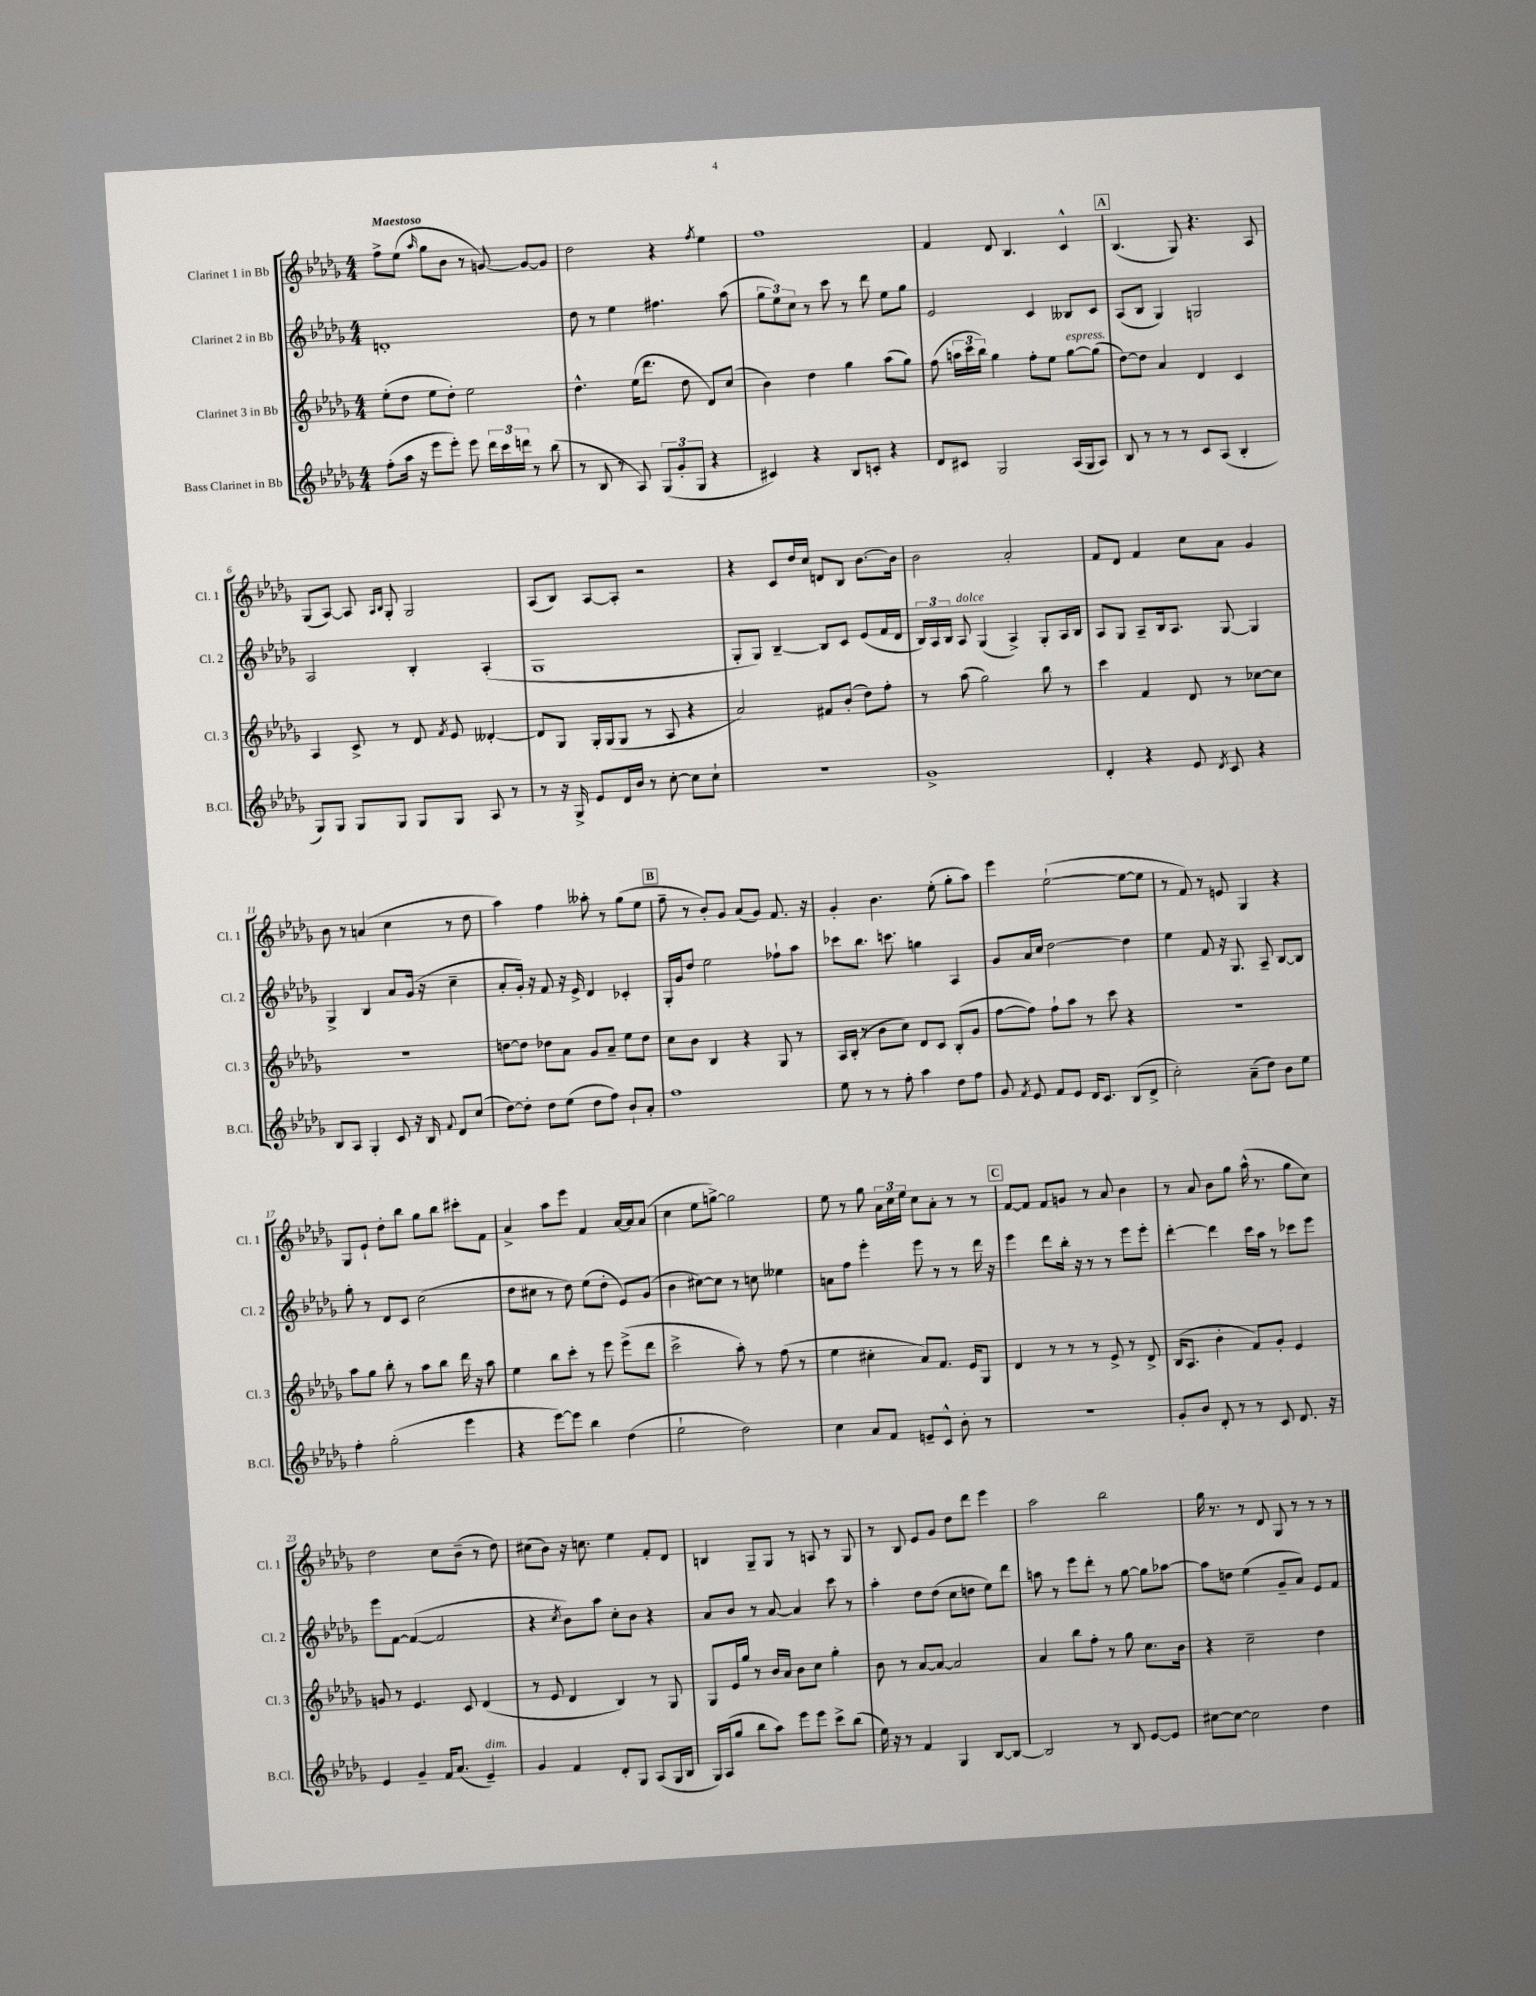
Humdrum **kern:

**kern	**kern	**kern	**kern
*staff4	*staff3	*staff2	*staff1
*clefG2	*clefG2	*clefG2	*clefG2
*k[b-e-a-d-g-]	*k[b-e-a-d-g-]	*k[b-e-a-d-g-]	*k[b-e-a-d-g-]
*M4/4	*M4/4	*M4/4	*M4/4
(8ff'	(8ee-'	1d'	8ff^
16aa-	8dd-	.	(8ee-
16r	.	.	.
.	.	.	16qqaa-
8eee-	8ee-	.	8gg-
8eee-')	8dd-')	.	8b-
8eee-	2ee-	.	8r
24ddd-	.	.	[8g)
24ccc	.	.	.
24ddd	.	.	.
8r	.	.	8g_
(8bb-	.	.	8g]
=	=	=	=
8r	4.dd-^^	8dd-	2dd-
8B-	.	8r	.
8r	.	4ee-	.
8A-)	(16ee-	.	.
.	8.ddd-	.	.
(12G-	.	4.ff#	4r
12g-'	.	.	.
.	8dd-	.	.
12G-	.	.	.
.	.	.	8qff
4r	8d-)	.	4ee-
.	(8cc	(8aa-	.
=	=	=	=
4c#)	4b-)	12gg-	1ff
.	.	12ee-)	.
.	.	12cc	.
4r	4dd-	8r	.
.	.	8ccc	.
8B-	4gg-	8r	.
8c'	.	8ddd-	.
4r	(8aa-	8ee-	.
.	8gg-)	8gg-	.
=	=	=	=
8d-	(8ff	2e-	4f
8c#	24aa	.	.
.	24ccc	.	.
.	24bb-)	.	.
2G-	4gg-	.	8d-
.	.	.	4.B-
.	8ff'	4c	.
.	8ee-	.	.
(16A-	[8gg-	8B--	4c^^
16G-	.	.	.
8A-)	(8gg-]	8c	.
=	=	=	=
8B-	[8dd-)	(8A-	(4.B-
8r	8dd-]	8B-	.
8r	4a-	4G-)	.
8r	.	.	8G-)
8c	4d-	2G	4.r
(8A-	.	.	.
4B-'	4c	.	.
.	.	.	8A-
=	=	=	=
8G-)	4A-	2A-	(8G-
8G-	.	.	[8A-)
8G-	8c^	.	8A-]
.	.	.	16qqA-
.	.	.	16qqB-
8G-	8r	.	8G-'
8G-	8d-	4B-'	2G-
.	8qf	.	.
8G-	8e-	.	.
8A-	[4d--'	(4A-'	.
8r	.	.	.
=	=	=	=
8r	8d--]	1G-	(8A-
16r	8G-	.	8B-)
16G-^	.	.	.
8e-	16G-'	.	[8A-
.	(16G-	.	.
16d-	8G-	.	8A-']
16b-	.	.	.
8r	8r	.	2r
[8cc'	8A-	.	.
8cc]	4r	.	.
8cc`	.	.	.
=	=	=	=
1r	2a-)	8G-'	4r
.	.	8G-)	.
.	.	[4B-~	8c
.	.	.	16dd-
.	.	.	16cc
.	8f#	8B-]	8d
.	(8b-'	8c	8B-
.	8dd-)	(8e-	[8.b-
.	8ff'	16f	.
.	.	16d-	16b-]
=	=	=	=
1g-^	8r	24B-)	2b-
.	.	24A-	.
.	.	24B-	.
.	(8aa-	8A-	.
.	2gg-)	(4G-	.
.	.	4A-^)	2a-'
.	8bb-	8G-'	.
.	8r	16A-	.
.	.	16B-	.
=	=	=	=
4d-'	4ccc	8A-	8f
.	.	8G-	8d-
4r	4f	8A-~	4f
.	.	16B-	.
.	.	8.A-	.
8e-	8d-	.	8cc
8qd-	.	.	.
8c	8r	[8G-	8a-
4r	[8cc-	4G-]	4g-
.	8cc-]	.	.
=	=	=	=
8B-	1r	4G-^	8b-
8A-	.	.	8r
4G-'	.	4B-	(4a
8c	.	8a-	4cc
16r	.	(16g-	.
16B-	.	16r	.
8qqf	.	.	.
8d-	.	4cc~	8r
(8cc	.	.	8dd-
=	=	=	=
[8dd-)	[8dd	8a-'	4aa-)
8dd-']	8dd]	16g-')	.
.	.	16r	.
8dd-	8dd-	8f	4ff
(8ee-	8a-	16r	.
.	.	16e-^	.
8dd-	8g-	4d-	8aa--'
8ff)	8a-~	.	8r
8b-`	8ee-	4c-'	(8gg-
8a-'	8dd-	.	8ee-
=	=	=	=
1ff	8cc	16G-'	8ff~
.	.	16g-	.
.	8b-	8dd-	8r
.	4B-	2ee-	8b-')
.	.	.	8g-
.	4r	.	(8a-
.	.	.	8g-)
.	8G-	8ff-`	8.f
.	8r	8aa-	.
.	.	.	16r
=	=	=	=
8ee-	16A-	8ccc-	4g-'
.	(16B-'	.	.
8r	8r	8.bb-	.
8r	8b-	.	4.b-
.	.	8.ccc	.
8ff'	8cc)	.	.
4aa-	8d-	4gg	.
.	8c	.	(8ee-'
8dd-	(8B-'	4A-	8gg-'
8ff	8g-	.	8aa-)
=	=	=	=
8g-	[8ff	8g-	4eee-
8qf	.	.	.
8e-	8ff])	16a-	.
.	.	16cc	.
8f	8ff`	[2dd-	([2ee-`
8e-	8aa-	.	.
16d-	8r	.	.
8.c	.	.	.
.	8ccc	.	.
(8B-	4r	4dd-]	8ee-_
8d-^	.	.	8ee-]
=	=	=	=
2cc')	1r	4ee-	8r
.	.	.	8f)
.	.	8f	8r
.	.	16r	8e
.	.	8.G-	.
(8a-~	.	.	4G-
8dd-)	.	8A-~	.
8b-	.	[8B-	4r
8ee-	.	8B-]	.
=	=	=	=
4ff'	8aa-	8gg-'	8G-
.	8gg-	8r	8e-`
(2gg-'	8bb-'	8d-	8dd-'
.	8r	8c	8bb-
.	8aa-	(2cc	8gg-
.	8bb-	.	8bb-
4eee-	16ddd-	.	8ccc#'
.	16r	.	.
.	8aa-	.	8f
=	=	=	=
4r	4ee-	8dd-	4a-^
.	.	8cc#	.
[8eee-)	8bb-	8r	8aa-
8eee-]	8ccc'	8dd-)	8eee-
4bb-	8r	(8ee-	4f
.	8eee-	8dd-'	.
(4dd-	(8eee-^	8e-)	[16a-
.	.	.	16a-]
.	8ddd-	(8g-	(8a-
=	=	=	=
2ee-`	2ccc^	4b-	4cc
.	.	[8cc#)	8ee-
.	.	8cc#]	[8gg^)
2dd-)	8aa-')	8r	2gg]
.	8r	8cc	.
.	(8ff	4ee--	.
.	8r	.	.
=	=	=	=
4cc	4ee-	8a	8ee-
.	.	8ff	8r
8a-	4cc#'	4eee-'	8gg-
8f	.	.	24a-
.	.	.	24cc
.	.	.	24ee-
8e~	8a-)	8eee-	8cc
8c^^	8.f	8r	8a-'
8b-'	.	8r	8r
.	16e-	.	.
8r	8G-	16ddd-	8r
.	.	16r	.
=	=	=	=
1r	4d-	4eee-	[8f
.	.	.	8f]
.	8r	8ddd-	8f
.	8r	16bb-'	8g
.	.	16r	.
.	8r	8r	8r
.	8e-^	8r	8a-
.	8r	8eee-	4b-
.	8d-^	8eee-'	.
=	=	=	=
8g-'	(16B-	[4ddd-'	8r
.	8.A-	.	.
8b-	.	.	8a-
8d-'	4b-'	4ddd-]	8b-
8r	.	.	8gg-
8r	8f)	16ccc	(16aa-^^
.	.	16aa-	8.r
8c	8g-'	8r	.
8.d-	4e-	8ccc-	8gg-
.	.	8eee-	8cc)
16r	.	.	.
=	=	=	=
4e-	8g	8eee-	2dd-
.	8r	[8f	.
4g-~	4.e-	(4f_	.
16f	.	2f]	8cc
(8.a-	.	.	.
.	8c	.	(8b-~
4e-~)	(4d-	.	8r
.	.	.	8dd-)
=	=	=	=
4g-	8r	4r	(8cc#
.	8e-	.	8b-)
.	.	8qcc	.
4f	4d-	8b-)	16r
.	.	.	8.cc
.	.	8aa-	.
8d-'	4B-)	8cc'	4ee-
8G-	.	8b-	.
(8A-	8r	4r	8f'
16G-	8G-	.	8d-
16B-	.	.	.
=	=	=	=
16G-)	8G-	8a-	4B
(16A-	.	.	.
8gg-	16e-	8b-	.
.	16gg-	.	.
8bb-	8r	8r	8G-~
8aa-)	16b-	[8a-	8G-
.	16a-	.	.
8eee-	8b-	4a-]	8r
8eee-	8cc	.	8A
8ccc^	4gg-'	8ccc	8r
(8bb-	.	8r	8G-
=	=	=	=
16ee-)	8b-	4aa-'	8r
16r	.	.	.
8r	8r	.	8B-
4f	[8a-	8dd-	8e-
.	8a-_	(8dd-	8g-
4G-	2a-]	8cc	8dd-
.	.	8dd	8ddd-
[8B-	.	8ee-)	4eee-
8B-_	.	8ddd-	.
=	=	=	=
2B-]	4a-	8aa	2aa-
.	.	8r	.
.	8bb-	8eee-	.
.	8ff'	8ddd-'	.
8r	8r	8r	2bb-
8B-	8gg-	[8gg-	.
[8e-	8.cc	8gg-]	.
8e-]	.	[8aa-	.
.	16b-	.	.
=	=	=	=
[8cc#	4r	8aa-]	16gg-
.	.	.	8.r
8cc#_	.	8dd	.
2cc#]	2cc~	(4ee-	8r
.	.	.	8d-
.	.	8g-~	8G-
.	.	8a-)	8r
4dd-	4dd-	8e-	8r
.	.	8f	8r
==	==	==	==
*-	*-	*-	*-
